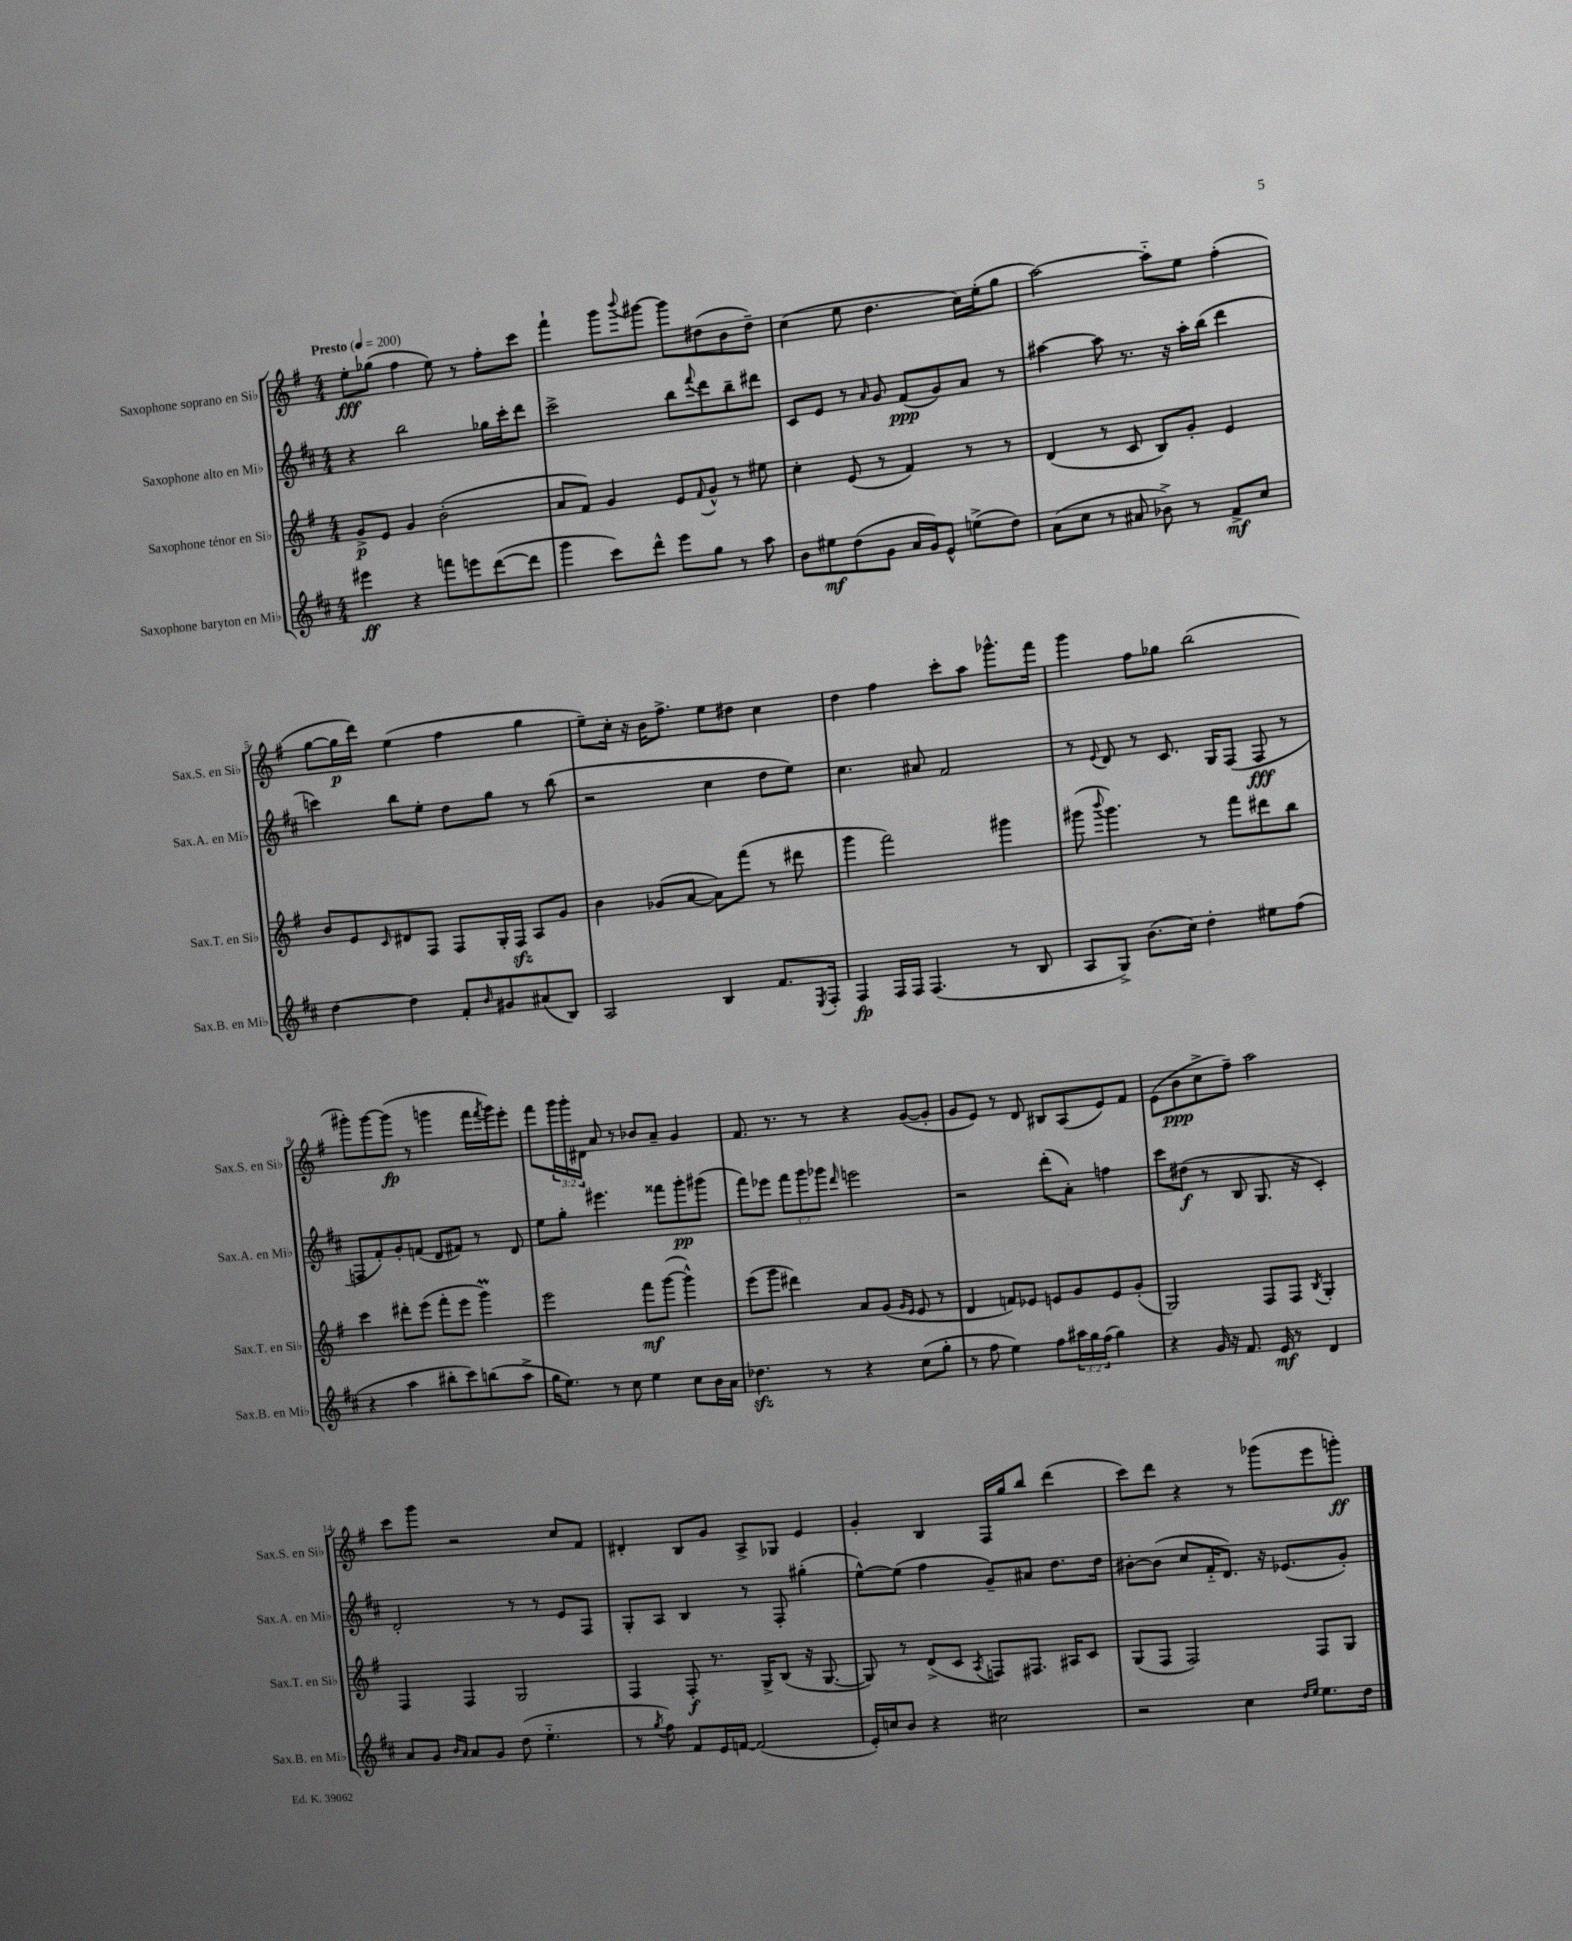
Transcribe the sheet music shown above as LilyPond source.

<<
\new StaffGroup <<
\new Staff = "s0" \with { instrumentName = "Saxophone soprano en Sib" shortInstrumentName = "Sax.S. en Sib" } {
    \clef treble \key g \major \numericTimeSignature \time 4/4 \override Staff.TupletNumber.text = #tuplet-number::calc-fraction-text \tempo "Presto" 4 = 200
    e''8-.\fff ges''8( fis''4 e''8) r8 fis''8-. c'''8 |
    fis'''4-! g'''8 \appoggiatura { b'''8 } gis'''8~ gis'''8 dis''8( b'8 dis''8--) |
    c''4( e''8 d''4. c''16) e''16-.( g''8 |
    a''2~) a''8-_ e''8 fis''4-.( |
    g''8~ g''16\p d'''16) e''4( fis''4 g''4 |
    e''8--) c''16-. r16 b'16 fis''8.-> e''8 dis''8 c''4 |
    d''4 fis''4 c'''8-. a''8 ges'''8.-^ fis'''16 |
    g'''4 fis''8 ges''8 b''2( |
    gis'''8-.) gis'''8~ gis'''8\fp( r8 g'''4 fis'''16 \acciaccatura { fis'''8 } g'''16) e'''8-. |
    fis'''8 \tuplet 3/2 { g'''16 g'''16-. dis'16 } a'8 r8 bes'8 a'8-- g'4 |
    fis'8. r8. r8 r4 g'8~( g'8-. |
    g'8 e'8) r8 d'8 bis8 a8( e'8) fis'8 |
    e'8( b'8\ppp c''8-> fis''8--) a''2 |
    c'''8 g'''8 r2 c''8 fis'8 |
    dis'4-. b8 g'8 a8-> ges8 e'4 |
    g'4-. b4 fis16 g''16 b''8 d'''4( |
    c'''8) d'''8 r4 r8 ges'''8( e'''8 g'''8-.\ff) \bar "|." |
}
\new Staff = "s1" \with { instrumentName = "Saxophone alto en Mib" shortInstrumentName = "Sax.A. en Mib" } {
    \clef treble \key d \major \numericTimeSignature \time 4/4 \override Staff.TupletNumber.text = #tuplet-number::calc-fraction-text
    r4 b''2 ges''16 cis'''16-. d'''8 |
    cis'''2-> b''8 \appoggiatura { fis'''8 } d'''8 b''8-- dis'''8 |
    cis'8 e'8 r8 \grace { a'16 } g'8 fis'8\ppp( g'8) a'8 r8 |
    ais''4~ ais''8 r8. r16 ais''16-. b''16( d'''4 |
    c'''4) b''8 e''8-. d''8 g''8 r8 b''8( |
    r2 cis''4 d''8 e''8) |
    cis''4. ais'8 fis'2 |
    r8 \appoggiatura { e'8 } d'8 r8 cis'8. g16 fis8( fis8\fff r8 |
    f8 fis'8-.) g'8-. f'8( d'8 fis'8) r8 d'8 |
    e''8 g''8-. eis'''4. fisis'''8 g'''8-.\pp gis'''8( |
    fis'''8) ees'''8 \tuplet 3/2 { fis'''8 g'''8 ges'''8 } \grace { d'''16 } e'''2 |
    r2 d'''8-.( a'8-.) f''4 |
    cis'''8 dis''8\f( r8 b8 g8. r16 cis'4-.) |
    d'2-. r8 r8 e'8 fis8 |
    g8-. a8 b4 r8 fis8-. gis''4-.( |
    e''8~-^) e''8( fis''4 g'8--) ais'8 d''8. d''16 |
    bis'8~-. bis'8( cis''8 fis'16-_ d'8.) r16 ees'8.( g'8-.) \bar "|." |
}
\new Staff = "s2" \with { instrumentName = "Saxophone ténor en Sib" shortInstrumentName = "Sax.T. en Sib" } {
    \clef treble \key g \major \numericTimeSignature \time 4/4
    g'8->\p e'8 g'4 b'2-.( |
    a'8 fis'8) g'4 e'8 \appoggiatura { fis'8 } g'8-^ r8 eis''8 |
    c''4-. e'8( r8 fis'4) r8 r8 |
    d'4( r8 c'8 b8) g'8-. e'4 |
    b'8 e'8 \grace { c'16 } dis'8 fis8 fis8 g16-. fis16\sfz a8 g'8 |
    b'4 ges'8( a'8~ a'8) fis'''8( r8 dis'''8 |
    g'''4 fis'''2) gis'''4 |
    gis'''8( \appoggiatura { b'''8 } gis'''4.) r8 fis'''8 dis'''8 b''8 |
    c'''4 dis'''8-. e'''8( fis'''8-. e'''8 g'''4\prall) |
    e'''2 fis'''8\mf g'''8~( g'''4-^) |
    e'''8( g'''8 dis'''4) a'8 g'8( \grace { g'16 e'16 } e'8 r8 |
    d'4 f'8) ees'8 e'8 g'8 e'8 g'8-.( |
    g2) fis8 fis8 \acciaccatura { b8 } g4-. |
    fis4 fis4 g2 |
    fis4 fis8-.\f r8. g16-> b8( r16 g8.~ |
    g8) r8 d'8->( c'8 \acciaccatura { a8 } f8) fis8. ais16 c'8 |
    g8( fis8 fis2) fis8 g8 \bar "|." |
}
\new Staff = "s3" \with { instrumentName = "Saxophone baryton en Mib" shortInstrumentName = "Sax.B. en Mib" } {
    \clef treble \key d \major \numericTimeSignature \time 4/4 \override Staff.TupletNumber.text = #tuplet-number::calc-fraction-text
    eis'''4\ff r4 f'''8 e'''8 d'''8~( d'''8 |
    g'''4 cis'''8) d'''8-^ e'''8 g''8 r8 a''8 |
    b'8 eis''8\mf d''8( g'8 a'16 g'16) e'8-^ e''8->( d''8) |
    a'8( cis''8 r8 ais'8 bes'8->) r8 fis'8->\mf cis''8 |
    d''4~ d''4 fis'8-. \grace { b'16 } gis'8 ais'8( b8) |
    a2 b4 fis'8. \acciaccatura { e8 } fis16-. |
    fis4\fp fis16 fis16 fis4.( r8 b8 |
    a8 g8->) b'8.( cis''16) d''4-. eis''8 fis''8( |
    r4 a''4 bis''8-. cis'''8) b''8( a''8-> |
    g''16 e''8.) r8 cis''8 e''4 cis''8 b'16 a'16 |
    des''4.\sfz r8 r4 cis''8( g''8-. |
    r8 fis''8 e''4) fis''8 \tuplet 3/2 { ais''16 g''16 fis''16( } g''4) |
    r4 g'16 r16 fis'8. e'16\mf r8 d'4 |
    a'8 g'8 \grace { b'16 a'16 } a'8 g'8 d''8( e''4.-_ |
    r8 \acciaccatura { g''8 } fis''8) fis'8 e'16 f'16~ f'2( |
    e'16-.) c''16 b'8 r4 cis''2 |
    r2 cis''4 \grace { d''16 e''16 } e''8. d''16 \bar "|." |
}
>>
>>
